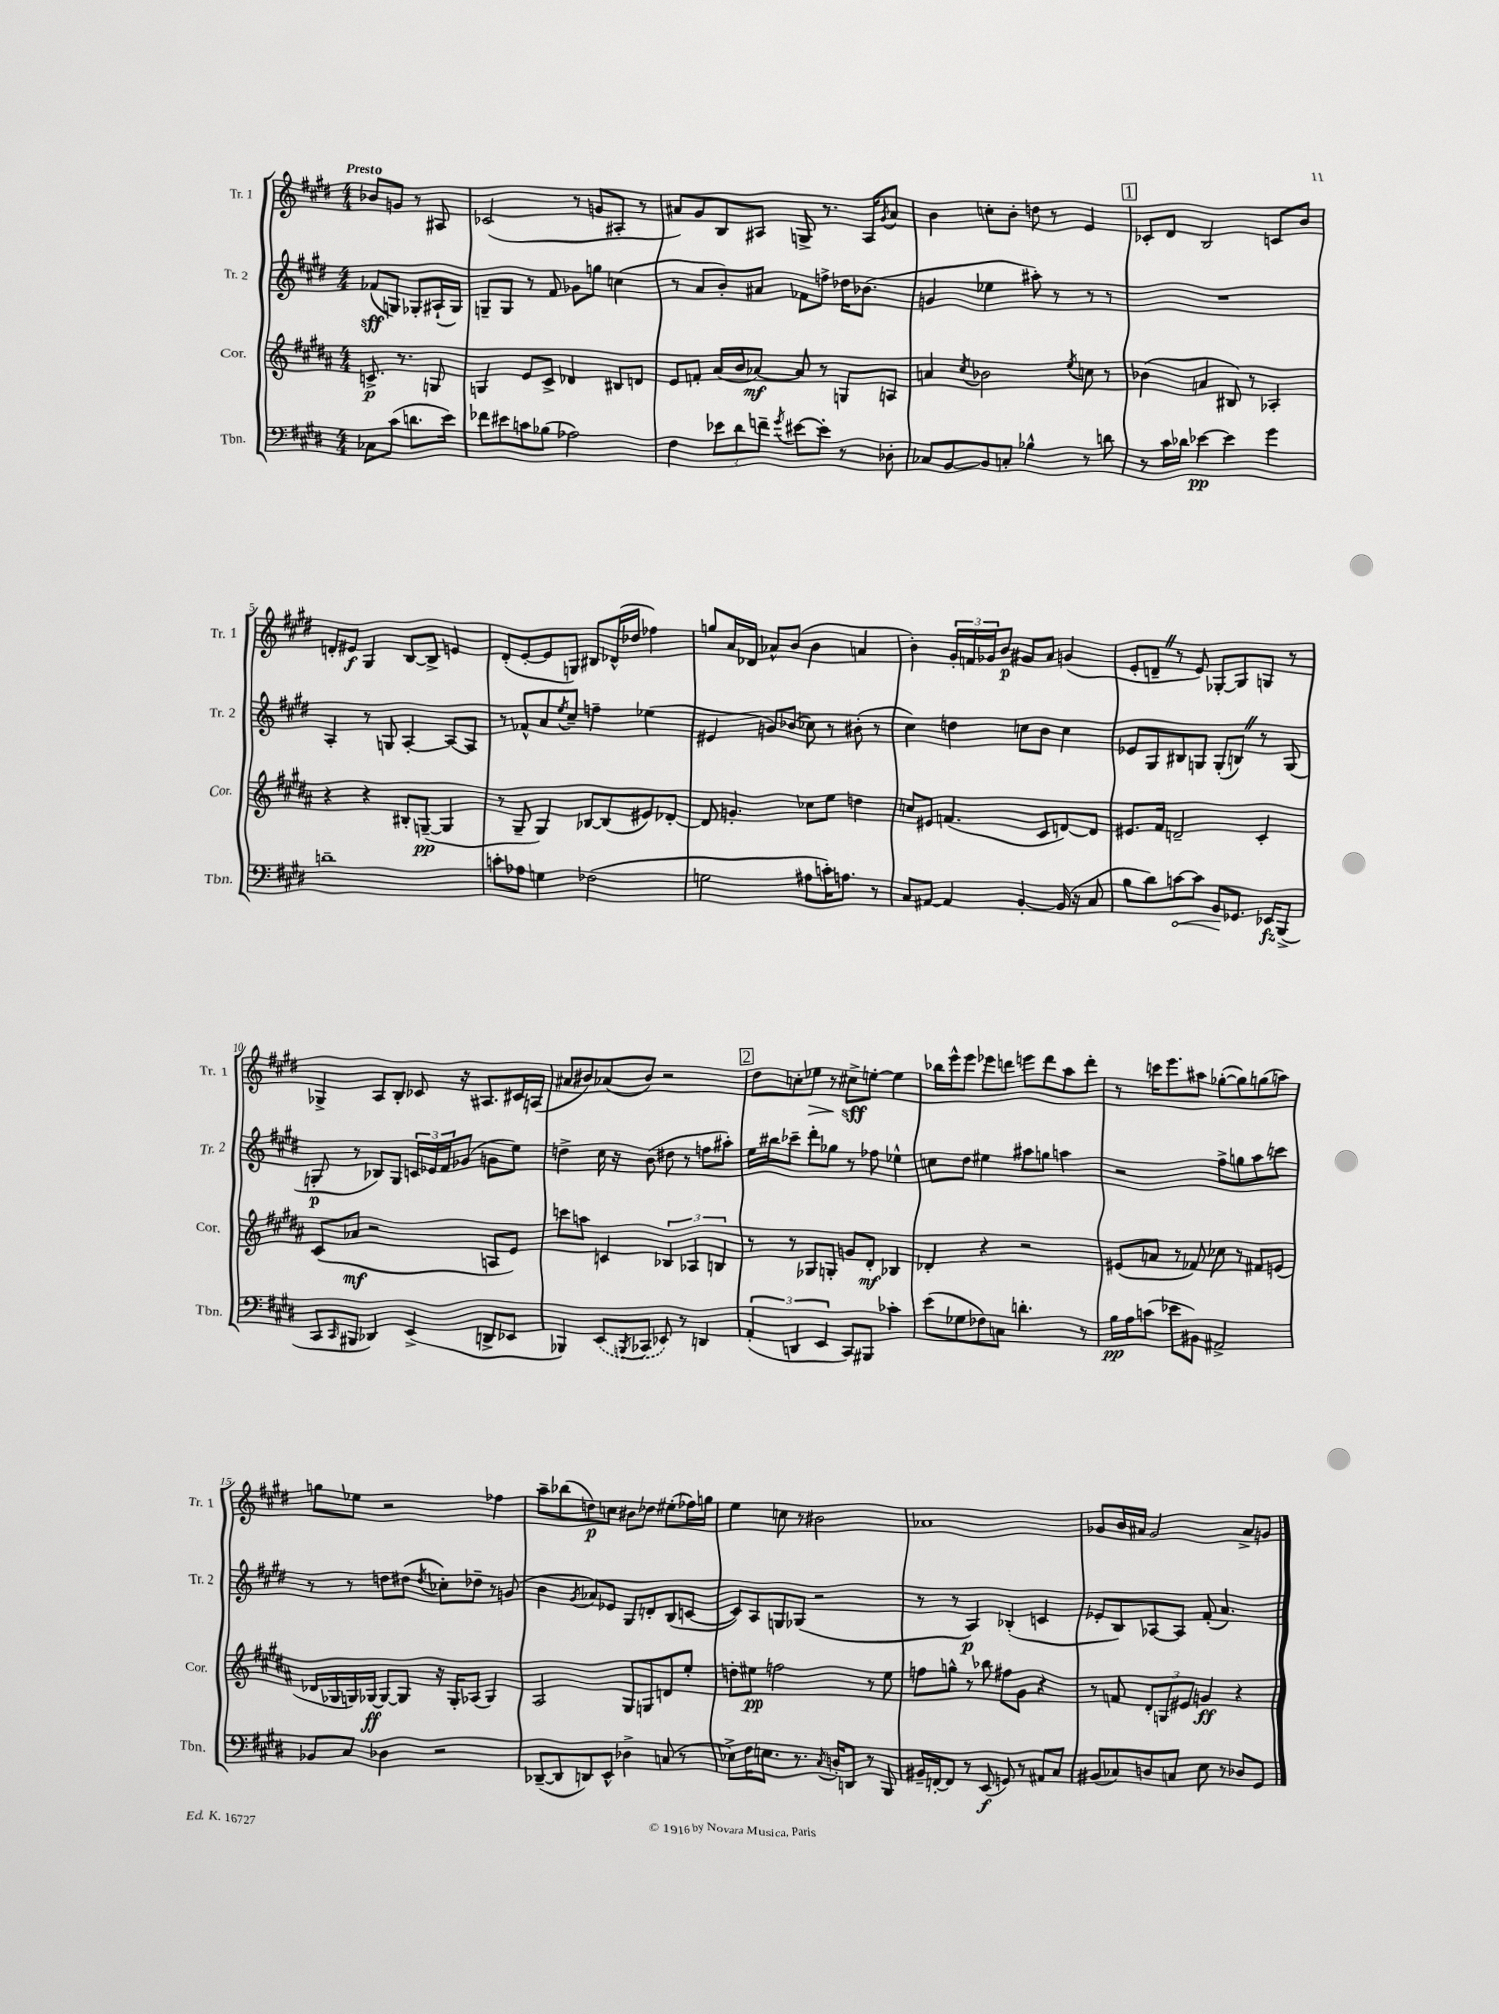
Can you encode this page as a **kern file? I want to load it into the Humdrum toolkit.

**kern	**kern	**kern	**kern
*staff4	*staff3	*staff2	*staff1
*clefF4	*clefG2	*clefG2	*clefG2
*k[f#c#g#d#]	*k[f#c#g#d#a#]	*k[f#c#g#d#]	*k[f#c#g#d#]
*M4/4	*M4/4	*M4/4	*M4/4
8C-\L	8.c^/	(8f-/L	8b-/L
(8c#\J	.	8G/J)	8g/J
.	8.r	.	.
8.d\L	.	8G-'/L	8r
.	8G/	(16A#`/L	8A#/
16e\Jk)	.	16G-/JJ)	.
=	=	=	=
8f-\L	4G/	8G~/L	(2c-/
8e#\	.	8G/J	.
8c\	8e/L	8r	.
(8B-\J	8c#^/J	8f#/	.
2A-\)	4d-/	8g-\L	8r
.	.	8gg\J	8g/L
.	8B#/L	(4cc\	8A#'/J
.	8d/J	.	8r
=	=	=	=
4F#\	8e/L	8r	8a#/L)
.	8f'/J	8a/L	8g#/
12e-\L	(16a#/LL	8b'/)	8B/
.	16b/J	.	.
12d#\	.	.	.
.	[8a-/J)	8a#/J	8A#/J
12f~\J	.	.	.
8qg#/	.	.	.
[8e#\L	8a-/]	8f-\L	8G^/
8e#'\]J	8r	8ff^\J	8.r
8r	8G/L	16dd-\LK	.
.	.	(8.b-\J	16A#/LK
.	.	.	8qg#/
8D-'\	8A/J	.	8a#/J
=	=	=	=
8C-/L	4a/	4g/	4b\
[8BB/	.	.	.
.	8qcc#/	.	.
8BB/]	2b-\	4ee-\	8cc'\L
8C'/J	.	.	8b'\J
4B-^^\	.	8aa#'\)	8dd\
.	.	8r	8r
.	8qee/	.	.
8r	8cc\	8r	4e/
8d\	8r	8r	.
=	=	=	=
8r	(4b-\	1r	8c-'/L
16c#\LL	.	.	8d#/J
16d-\JJ	.	.	.
[4e-\	4a/	.	2B/
4e-\]	8B#/)	.	.
.	8r	.	.
4g#\	4A-'/	.	8c/L
.	.	.	8b/J
=	=	=	=
1d~	4r	4A'/	8d'/L
.	.	.	8e#/J
.	4r	8r	4G#/
.	.	8G/	.
.	8B#'/L	[4A'/	[8B/L
.	([8G~/J	.	8B^/]J
.	4G/]	8A/_L	4e/
.	.	8A/]J	.
=	=	=	=
8c'\L	8r	8r	(8d#'/L
8A-\J	8G#~/	8f-^^/L	[8e'/
4G\	4G#/)	8a/	8e/]
.	.	8qee/	.
.	.	8cc#~/J	8G/J)
(2F-\	[8B-/L	4ff~\	8B#/L
.	(8B-/]	.	(16d-^^/L
.	.	.	16dd-/JJ
.	8e#/)	(4ee-\	4ff-\)
.	[8d-'/J	.	.
=	=	=	=
2G\	8d-/]	4e#/	8gg/L
.	4.g'/	.	16a/L
.	.	.	16d-/JJ
.	.	8g/L)	8a-^^/L
.	.	(8b-/J	(8b/J
8A#\L	8cc-\L	8cc-\)	4b\
16c'\K)	8ee\J	8r	.
8.A\J	.	.	.
.	4dd\	(8b#'\	4a/
8r	.	8r	.
=	=	=	=
8C#/L	8cc/L	4cc#\)	4b'\)
[8AA#/J	8e#/J	.	.
4AA#/]	(4.f/	4dd\	24g#'/LL
.	.	.	24f/
.	.	.	24g-/J
.	.	.	8b/J
[4BB'/	.	8cc\L	8g#/L
.	8c#/L	8b\J	8a/J
(16BB/]	[8d/)	4cc\	(4g/
16r	.	.	.
8C#/	8d/]J	.	.
=	=	=	=
8B\L	8.e#/L	8e-/L	8e'/L
8d#\)	.	8G#/	8d~/J
.	16f#/Jk	.	.
[8c\	2d~/	8B#/	8r
8c\]J	.	8G/J	8e/)
8BB/L	.	(8G'/L	[8G-'/L
8.GG-/J	.	8B/J)	8G-/]
.	4c#'/	8r	8G/J
16EE-/LK	.	.	.
(8BBB^/J	.	(8G/	8r
=	=	=	=
8CC#/L	(8c#/L	8G'/	4G-^/
16qqCC#/	.	.	.
8BBB#/J	8a-/J	8r	.
4DD-/)	2r	8B-/L)	8A/L
.	.	8G/J	8B'/J
(4EE^/	.	24c/LL	8c-/
.	.	24e-/	.
.	.	24f#/J	.
.	.	(8g-/J	16r
.	.	.	8.A#/L
8DD^/L	8A/L	8g\L	.
8EE-/J	8e/J)	8ee\J)	16c#/L
.	.	.	(16A/JJ
=	=	=	=
4BBB-/)	8ccc\L	4dd^\	8a#/L
.	8aa\J	.	8b#/)
(8EE/L	4c/	16cc#\	(8a-/
.	.	16r	.
8qBBB/	.	.	.
8CC-/J	.	(8b\	8b#/J)
8EE-/)	6B-/	8dd#\	2r
8r	.	8r	.
.	6A-/	.	.
4DD/	.	8ff\L	.
.	6B/	.	.
.	.	8aa#'\J)	.
=	=	=	=
(6AA'/	8r	16ee\LL	8dd#\L
.	.	16bb#\J	.
.	8r	8ccc-~\J	8cc'\
6DD/	.	.	.
.	8G-/L	8ddd#'\L	8ee-\J
6EE/	.	.	.
.	8G'/J	8gg-\J	8r
8CC#/L)	8g/L	8r	8cc#^\L
8BBB#/J	8d#'/J	8ff-\	[8ee'\J
4c-'\	4B-/	4ee-^^\	4ee\]
=	=	=	=
(8e\L	4d-'/	8cc\L	16bb-\LL
.	.	.	16eee^^\J
8G-\	.	8dd#\J	8eee\J
8F-\)	4r	4ee#\	8eee-\L
8C\J	.	.	8ddd\J
4.d'\	2r	8aa#\L	8eee\L
.	.	8gg\J	8ddd\
.	.	4aa\	8aa\
8r	.	.	8ddd'\J
=	=	=	=
16B\LL	(8e#/L	2r	8r
16A\J	.	.	.
(8c\J	8a/J	.	16ccc\LK
.	.	.	8.eee\
8e-\L	8r	.	.
8BB#\J)	8f-/)	.	8aa#\J
2AA#^/	8cc-\	8ff#^\L	([8gg-'\L
.	8r	8gg\	8gg-\])
.	8f#/L	8aa\	(8gg\
.	(8e/J	8ccc\J	8aa\J)
=	=	=	=
8BB-/L	16d-/LL	8r	8gg\L
.	16G-/	.	.
8C#/J	16G/)	8r	8ee-\J
.	[16G-/JJ	.	.
4D-\	8G-/_L	8dd\L	2r
.	8G-/]J	(8dd#\J	.
.	.	8qdd#/	.
2r	16r	8cc-'\L)	.
.	16G-'/LK	.	.
.	(8A-/J	8dd-~\J	.
.	4G-/)	8r	4ff-\
.	.	(8g/	.
=	=	=	=
([8DD-~/L	2A#/	4b\	8aa~\L
8DD-/]	.	.	(8bb-\
.	.	8qg#/	.
8DD/)	.	8a-/L)	8dd\)
8EE^^/J	.	8e-/J	8cc\J
4D-^\	8G#/L	8G#/L	8b#\L
.	8G/	8d'/	8dd-\J
(8C/	8d/	(8B/	(8ee#'\L
8r	8ee'/J	[8c/J	16ff-\L)
.	.	.	16gg\JJ
=	=	=	=
8E-^\L)	8dd'\L	8c/]L)	4ee\
16F#\K	8ee#\J	8A/	.
8.E\J	.	.	.
.	2ff\	8G/	8cc\
8.r	.	(8G-/J	8r
.	.	2r	2b#\
8qC#/	.	.	.
16D'/LK	.	.	.
8DD/J	.	.	.
8r	8r	.	.
8BBB/	8ee#\	.	.
=	=	=	=
16BB#~/LL	8ff\L	8r	1a-
[16FF'/J	.	.	.
8FF/]J	8gg^^\J	8r	.
8r	8r	4A/)	.
(8EE/	8bb-\	.	.
8GG/)	8ff#\L	(4B-'/	.
8r	8g#\J	.	.
8AA#/L	4r	4c/	.
8C#/J	.	.	.
=	=	=	=
(8BB#/L	8r	8e-'/L	8g-/L
8C-/)	8f/	8B/)	16b/L
.	.	.	16a#/JJ
8D/	12d#'/L	[8A-/	2g-/
.	12G/	.	.
8C/J	.	8A-/]J	.
.	12e#/J	.	.
8E\	4g/	(8f#'/	.
8r	.	4.a/)	.
8D-/L	4r	.	8a#^/L
8GG#/J	.	.	8g/J
==	==	==	==
*-	*-	*-	*-
